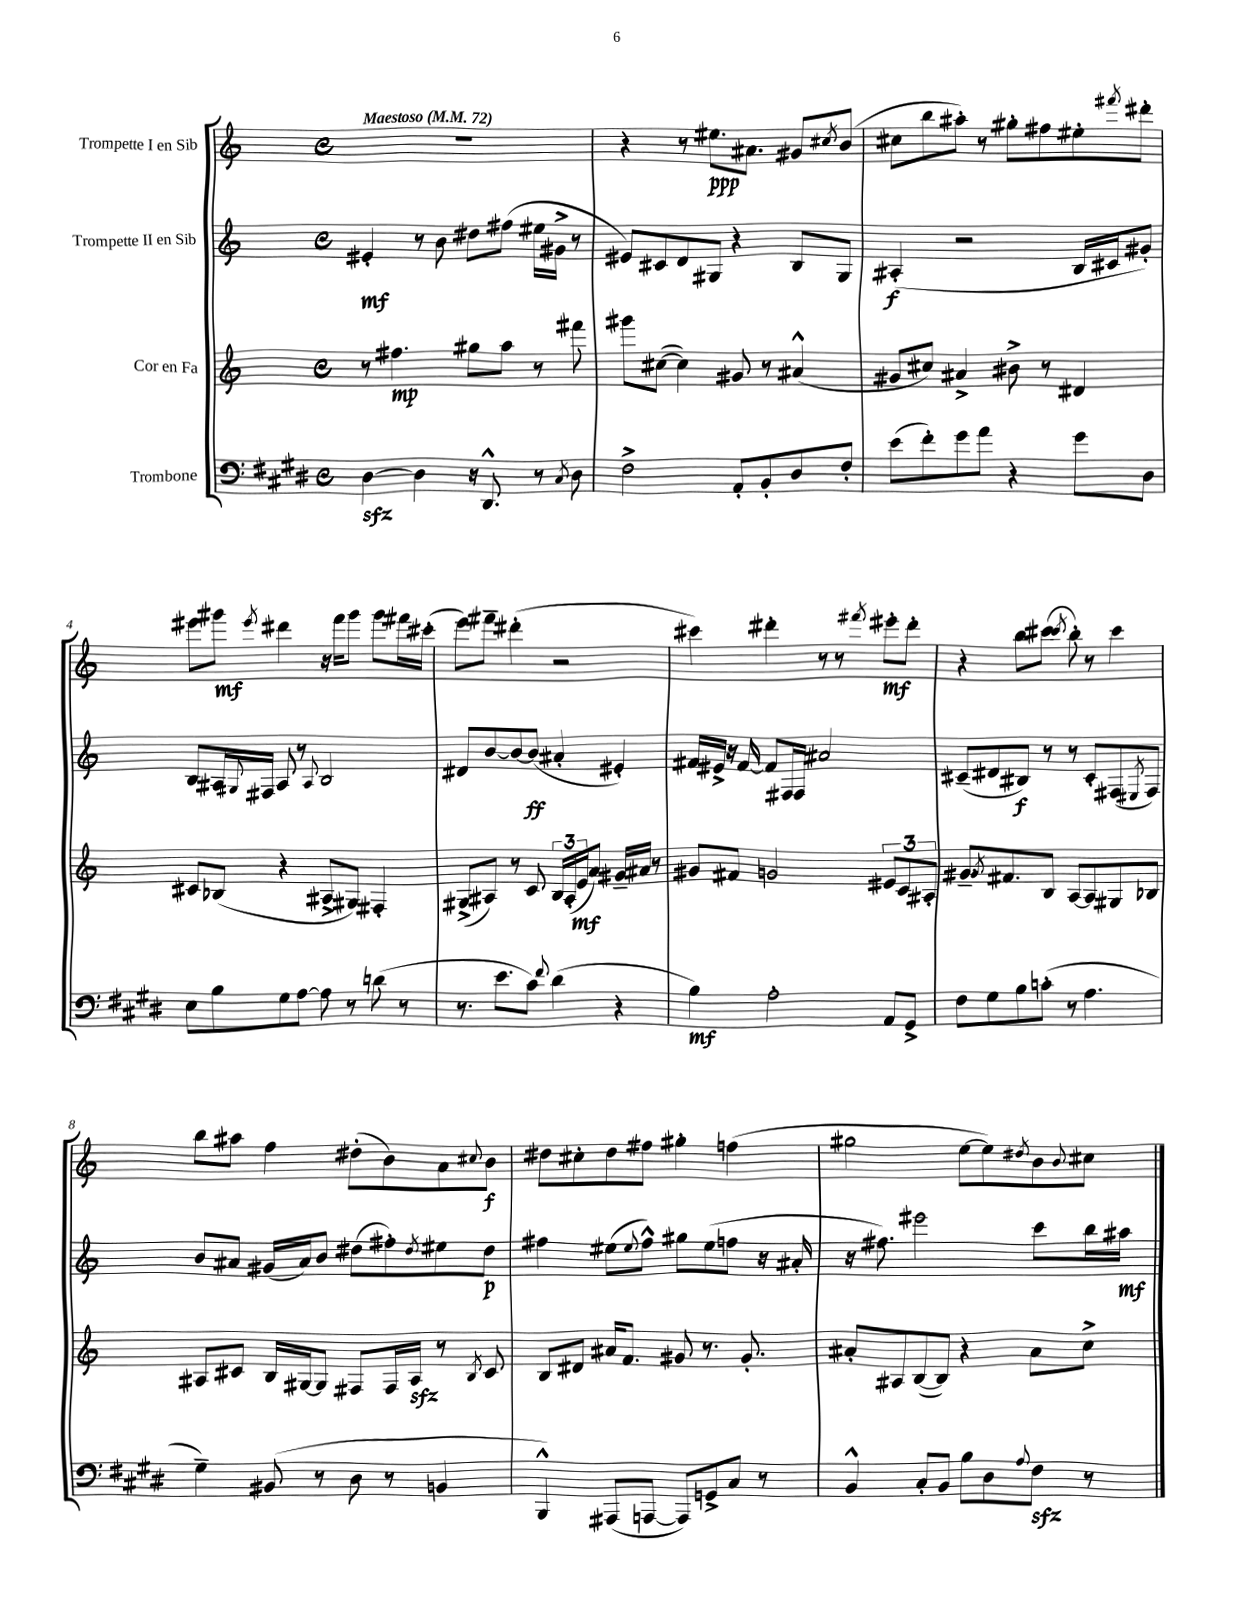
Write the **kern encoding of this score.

**kern	**kern	**kern	**kern
*staff4	*staff3	*staff2	*staff1
*clefF4	*clefG2	*clefG2	*clefG2
*k[f#c#g#d#]	*k[]	*k[]	*k[]
*M4/4	*M4/4	*M4/4	*M4/4
*met(c)	*met(c)	*met(c)	*met(c)
*MM72	*MM72	*MM72	*MM72
[4D#	8r	4e#'	1r
.	4.ff#	.	.
4D#]	.	8r	.
.	.	8b	.
16r	8gg#	8dd#	.
8.DD#^^	.	.	.
.	8aa	(8ff#	.
8r	8r	16ee#	.
.	.	16g#^	.
8qC#	.	.	.
8D#	8fff#	8r	.
=	=	=	=
2F#^	8ggg#	8e#)	4r
.	([8cc#	8c#	.
.	4cc#])	8d	8r
.	.	8G#	8.ee#
8AA'	8g#	4r	.
.	.	.	8.a#
8BB'	8r	.	.
8D#	(4a#^^	8B	8g#
.	.	.	8qcc#
8F#'	.	8G#	(8b
=	=	=	=
(8e	8g#	(4A#'	8cc#
8f#')	8cc#)	.	8bb
8g#	4a#^	2r	8aa#')
8a	.	.	8r
4r	8b#^	.	8gg#'
.	8r	.	8ff#
8g#	4d#	16B	8ee#'
.	.	16c#	.
.	.	.	8qfff#
8D#	.	8g#')	8ddd#'
=	=	=	=
8E	8c#	8B	8eee#
8B	(8B-	16A#	8ggg#
.	.	8qqG#	.
.	.	16F#	.
.	.	.	8qeee#
8G#	4r	8A#	4ddd#
[8A	.	8r	.
.	.	8qqA#	.
8A]	8A#^	2B	16r
.	.	.	16fff
8r	8G#)	.	8ggg#
(8d	4F#'	.	8ggg#
8r	.	.	16fff#
.	.	.	(16ccc#'
=	=	=	=
8.r	(8G#^	8d#	8eee)
.	8A#)	[8b	8fff#~
8.e	.	.	.
.	8r	8b_	(4ddd#'
8c#)	8c	(8b]	.
8qqf#	.	.	.
(4d#	24B	4a#'	2r
.	(24A#'	.	.
.	24e	.	.
.	8a)	.	.
4r	16g#~	4e#')	.
.	16a#	.	.
.	8r	.	.
=	=	=	=
4B)	8g#	16f#	4ccc#)
.	.	16e#^	.
.	8f#	16r	.
.	.	[16f#	.
2A'	2g	8f#]	4ddd#'
.	.	16F#	.
.	.	16F#	.
.	.	2a#	8r
.	.	.	8r
.	.	.	8qfff#
8AA	12e#	.	8eee#'
.	12c	.	.
8GG#^	.	.	8ddd#'
.	12A#'	.	.
=	=	=	=
8F#	8.g#~	(8c#~	4r
8G#	.	8d#	.
.	8qg#	.	.
.	8.f#	.	.
8B	.	8B#)	8bb
(8c'	8B	8r	(8ccc#
.	.	.	8qccc#
8r	[8A	8r	8bb')
4.A	8A]	8c#'	8r
.	8G#	(8F#	4ccc#
.	.	8qE#	.
.	8B-	8F#)	.
=	=	=	=
4G#~)	8A#	8b	8bb
.	8c#	8a#	8aa#
(8BB#	16B	(16g#	4ff
.	[16G#	16a#)	.
8r	8G#]	8b	.
8D#	8F#	(8dd#	(8dd#'
8r	16F#	8ff#')	8b)
.	16A#	.	.
.	.	8qdd#	.
4BB	8r	8ee#	8a
.	8qB	.	8qqcc#
.	8c#	8dd#	8b
=	=	=	=
4BBB^^)	8B	4ff#	8dd#
.	8d#	.	8cc#'
(8AAA#	16a#	(8ee#	8dd#
.	8.f	.	.
.	.	8qqee#	.
[8AAA	.	8ff#^^)	8ff#
8AAA])	8g#	8gg#	4gg#'
8GG^	8.r	(8ee#	.
8C#	.	8ff	(4ff
.	8.g#'	.	.
8r	.	16r	.
.	.	16a#'	.
=	=	=	=
4BB^^	8a#'	16r	2gg#
.	.	8.ff#)	.
.	8A#	.	.
8C#'	([8B	2eee#	.
8BB	8B])	.	.
8B	4r	.	[8ee
8D#	.	.	8ee])
8qqA	.	.	8qdd#
8F#	8a#	8ccc	8b
.	.	.	8qqb
8r	8cc^	16bb	8cc#
.	.	16aa#	.
==	==	==	==
*-	*-	*-	*-
